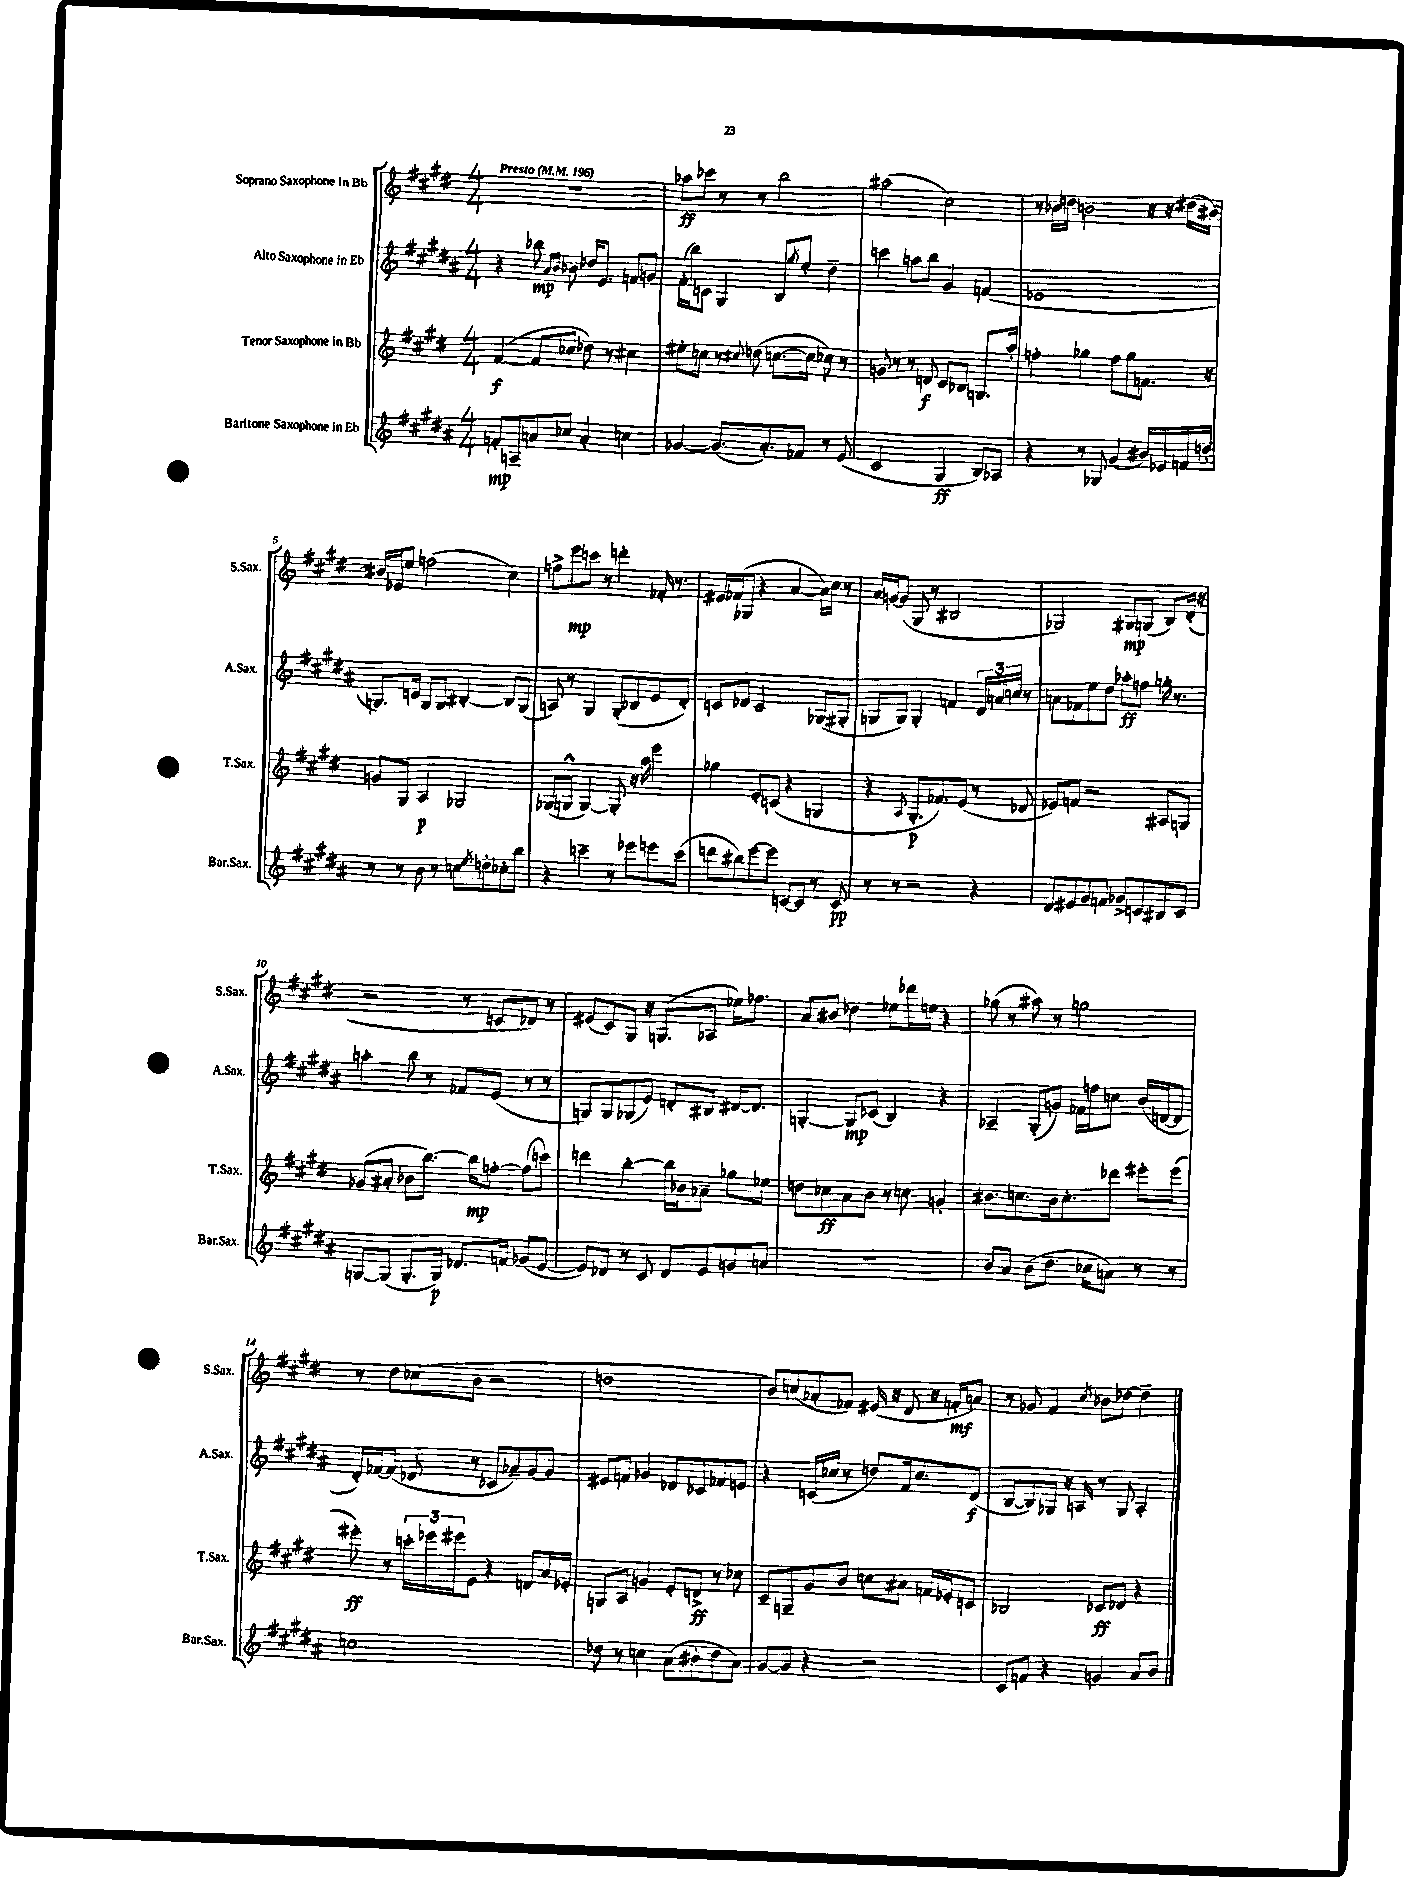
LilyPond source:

<<
\new StaffGroup <<
\new Staff = "s0" \with { instrumentName = "Soprano Saxophone in Bb" shortInstrumentName = "S.Sax." } {
    \clef treble \key e \major \numericTimeSignature \time 4/4 \tempo "Presto" 4 = 196
    r1 |
    aes''8\ff ces'''8 r8 r8 b''2 |
    ais''2( cis''2) |
    r8 bes'16 d''16 b'2 r16 r16 dis''16( bis'16~) |
    bis'16 ees'16 e''8 f''2( cis''4) |
    f''8-> e'''8\mp c'''8 r8 d'''4-. fes'16-. r8. |
    eis'16 fes'16( ges8 r4 a'4~ a'16) cis''16 r8 |
    a'16 g'16~ g'8( gis8 r8 bis2 |
    ges2) gis8\mp g8( b8) dis'16-.( r16 |
    r2 r8 c'8 des'8) r8 |
    eis'8( cis'8) gis8 r16 g8.( aes8 ees''16) fes''8. |
    a'8 bis'8 des''4 ees''8 des'''16 e''16 r4 |
    ges''8( r8 ais''8) r8 g''2 |
    r8 dis''8 ces''8( b'8 r2 |
    d''1 |
    b'8) c''8( aes'8-. fes'8) eis'16( r16 dis'8 r16 f'16-.\mf a'8) |
    r8 ges'8 fis'4 \acciaccatura { cis''8 } bes'8 des''8~ des''4-- \bar "|." |
}
\new Staff = "s1" \with { instrumentName = "Alto Saxophone in Eb" shortInstrumentName = "A.Sax." } {
    \clef treble \key b \major \numericTimeSignature \time 4/4
    r4 bes''8\mp \grace { ais'16 b'16 } bes'8 des''16 e'8. f'8 g'8 |
    fis'16-.( b''16) c'8 gis4 b8 \acciaccatura { gis''8 } e''8-. dis''4-- |
    c'''4 a''8 b''8 gis'4 f'4( |
    ees'1 |
    g8.) c'16 g8 g8 bis4~-. bis8 g8( |
    a8) r8 gis4 gis8-.( bes8 e'8 dis'8-.) |
    c'8 des'8 c'2 ges8( gis8-. |
    g8 g8) g4-. f'4 \tuplet 3/2 { dis'16 a'16 c''16 } r8 |
    a'8 fes'8 e''8 dis''8 aes''8-.\ff f''8 g''16-. r8. |
    a''4-. b''8 r8 fes'8 e'8( r8 r8 |
    g8) g8 ges8( e'8) d'8-. bis8 dis'16~ dis'8. |
    g4~-. g8\mp ces'8( b4) r4 |
    aes4-- gis8-.( g'8) fes'16 f''16 c''8 b'16( d'16~ d'8 |
    dis'16-.) fes'16~ fes'8( des'8 r8 ces'8 aes'8--) gis'8~ gis'8 |
    eis'8 f'8 ges'4 des'8 ces'8 fes'8 e'8 |
    r4 c'16( ces''16 r8 d''8) fis'16 ces''8. dis'8\f( |
    b8~ b8) ges8 r16 a16 r8 ges8 a4-. \bar "|." |
}
\new Staff = "s2" \with { instrumentName = "Tenor Saxophone in Bb" shortInstrumentName = "T.Sax." } {
    \clef treble \key e \major \numericTimeSignature \time 4/4
    fis'4~\f( fis'8 ces''8 des''8) r8 cis''4 |
    eis''8-. c''8 r8 \appoggiatura { cis''8 } d''8( c''8.~ c''16 ces''8) r8 |
    g'8 r8 r8 d'8\f cis'8 bes8 g8. a''16-. |
    f''4-. ges''4 f''8 ges''8 f'8. r16 |
    g'8 gis8 a4\p ges2 |
    ges8( g8-^ g4~) g8-. r16 a''16 e'''4 |
    ges''4 e'8-. c'8( r4 g4 |
    r4 \acciaccatura { a8 } gis8.-.\p fes'8.) e'8( r8 des'8 |
    ees'8) f'8 r2 ais8 g8 |
    ges'8( ais'8-. bes'8 b''8.~) b''16\mp f''8~-. f''8( c'''8) |
    d'''4 b''4~-. b''16 bes'16 aes'8-- ges''8 ees''8 |
    d''8 ces''8\ff a'8 b'8 r8 c''8 g'4-. |
    bis'8. c''8. bis'16 c''8.-. des'''8 eis'''8-. eis'''8( |
    eis'''8-.\ff) r8 \tuplet 3/2 { c'''16-. ees'''16 eis'''16 } e'8 r4 d'8 a'16 ees'16-. |
    g8 a8 g'4 e'8-. d'8->\ff r8 ces''8 |
    cis'8-- g8-- gis'8 b'8 c''8 ais'8 f'16 ees'16-. c'8 |
    bes2 ces'8\ff des'8 r4 \bar "|." |
}
\new Staff = "s3" \with { instrumentName = "Baritone Saxophone in Eb" shortInstrumentName = "Bar.Sax." } {
    \clef treble \key b \major \numericTimeSignature \time 4/4
    f'8-.\mp a8-- a'8 ces''8 a'4-. c''4 |
    ges'4~ ges'8.( ais'8.-.) fes'8 r8 e'8( |
    cis'2 gis4\ff b8) aes8 |
    r4 r8 ges8 gis'4( bis'16) ees'16 f'16 d''16-. |
    r8 r8 b'8 r8 c''8 \acciaccatura { e''8 } d''8-. ces''8-. b''8 |
    r4 c'''4-- r8 ees'''8 e'''8 c'''8( |
    d'''8 bis''8) e'''8~ e'''8 c'8~ c'8 r8 c'8\pp |
    r8 r8 r2 r4 |
    dis'8 eis'8 gis'8 f'8 ges'8-> c'8 bis8 c'8 |
    g8~ g8( g8.-. g16\p) des'8. f'16 ges'8( e'8~ |
    e'8) des'8 r8 cis'8 des'8 e'8 g'8 a'8 |
    R1 |
    b'8 ais'8 b'8( dis''8. ces''16 a'8) r8 r8 |
    c''1 |
    des''8 r8 c''4 ais'8( bis'8-. des''8 ais'8) |
    gis'8~ gis'8 r4 r2 |
    cis'8 f'8 r4 g'4 ais'8 b'8 \bar "|." |
}
>>
>>
